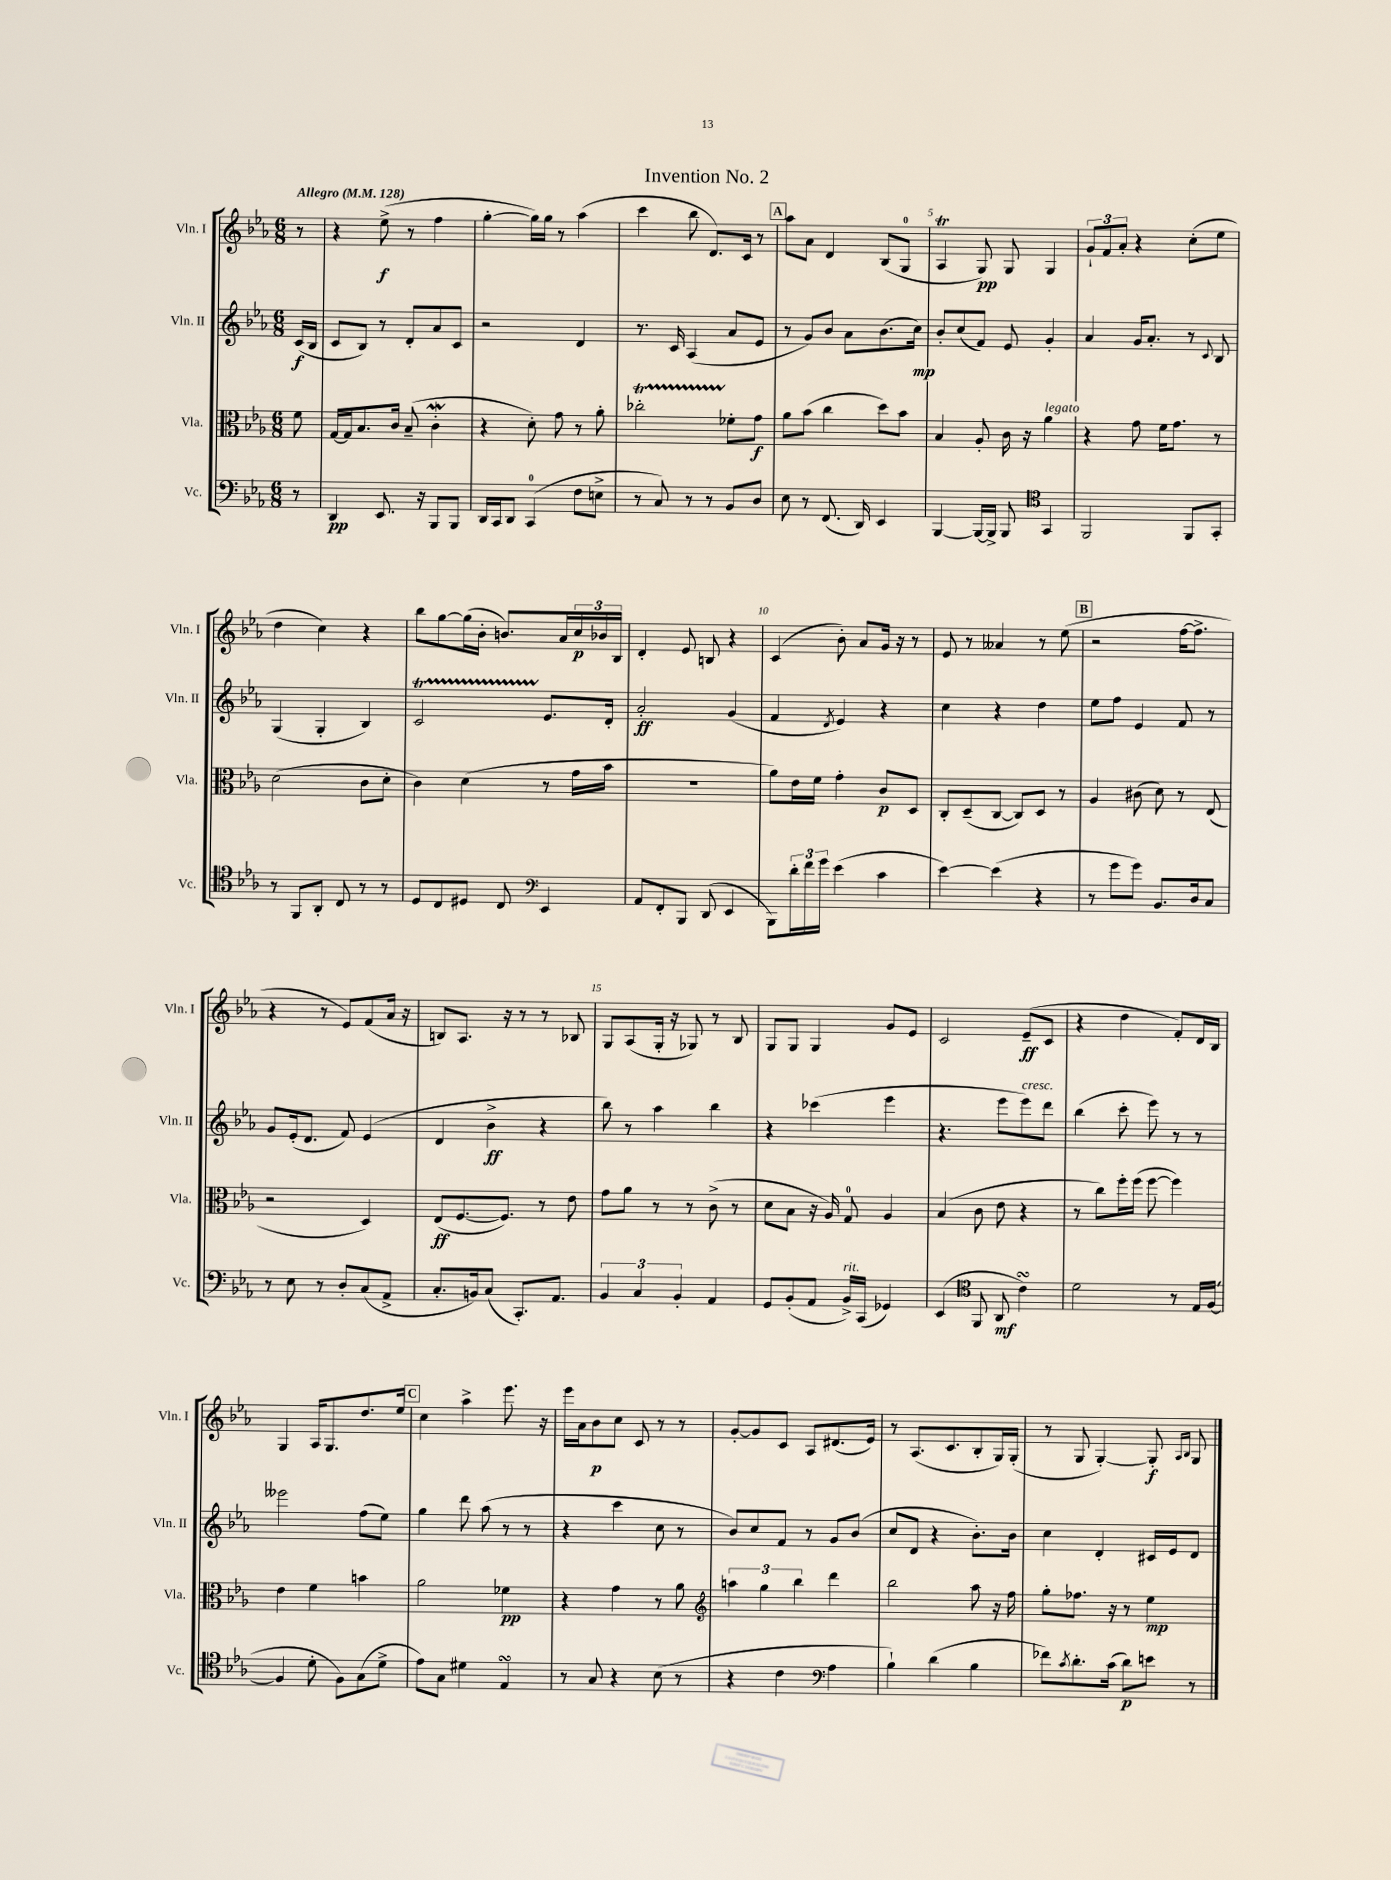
\header { title = "Invention No. 2" }
<<
\new StaffGroup <<
\new Staff = "s0" \with { instrumentName = "Vln. I" shortInstrumentName = "Vln. I" } {
    \clef treble \key ees \major \numericTimeSignature \time 6/8 \partial 8 \tempo "Allegro" 4 = 128
    r8 |
    r4 ees''8->\f( r8 f''4 |
    g''4~-. g''16) g''16 r8 aes''4( |
    c'''4 bes''8 d'8.) c'16 r8 |
    \mark \markup { \box "A" } aes''8 aes'8 d'4 bes8( g8-0 |
    aes4\trill g8\pp) g8 g4 |
    \tuplet 3/2 { g'8-! f'8 aes'8-. } r4 c''8-.( ees''8 |
    d''4 c''4) r4 |
    bes''8 g''8~ g''16( bes'16-. b'8.) aes'16 \tuplet 3/2 { c''16\p bes'16 bes16 } |
    d'4-. ees'8 b8 r4 |
    c'4( bes'8-.) aes'8 g'16 r16 r8 |
    ees'8 r8 aeses'4 r8 ees''8( |
    \mark \markup { \box "B" } r2 f''16~ f''8.-> |
    r4 r8 ees'8) f'8( aes'16 r16 |
    b8) aes8. r16 r8 r8 bes8 |
    g8 aes8( g16-. r16 ges8) r8 bes8 |
    g8 g8 g4 g'8 ees'8 |
    c'2 ees'8--\ff( c'8 |
    r4 d''4 f'8-.) d'16 bes16 |
    g4 aes16 g8. d''8. ees''16 |
    \mark \markup { \box "C" } c''4 aes''4-> ees'''8. r16 |
    ees'''16 aes'16 bes'8\p c''8 c'8 r8 r8 |
    g'8~-. g'8 c'8 aes8 dis'8.( ees'16) |
    r8 aes8.( c'8. bes8-. g16) g16-.( |
    r8 g8 g4~-.) g8-.\f \grace { aes16 bes16 } g8 \bar "|." |
}
\new Staff = "s1" \with { instrumentName = "Vln. II" shortInstrumentName = "Vln. II" } {
    \clef treble \key ees \major \numericTimeSignature \time 6/8 \partial 8
    c'16\f( bes16 |
    c'8 bes8) r8 d'8-. aes'8 c'8 |
    r2 d'4 |
    r8. c'16 aes4( aes'8 ees'8 |
    \mark \markup { \box "A" } r8 g'8) bes'8 aes'8 bes'8.( c''16\mp) |
    bes'8-. c''8( f'8) ees'8 g'4-. |
    aes'4 g'16 aes'8.-. r8 \appoggiatura { c'8 } bes8 |
    g4( g4-. bes4) |
    c'2\startTrillSpan ees'8.\stopTrillSpan d'16-. |
    aes'2-.\ff g'4( |
    f'4 \acciaccatura { d'8 } ees'4) r4 |
    c''4 r4 d''4 |
    \mark \markup { \box "B" } ees''8 f''8 ees'4 f'8 r8 |
    g'8 ees'16-.( d'8. f'8) ees'4( |
    d'4 bes'4->\ff r4 |
    bes''8) r8 aes''4 bes''4 |
    r4 ces'''4( ees'''4 |
    r4. ees'''8 ees'''8^\markup { \italic "cresc." }) d'''8 |
    bes''4( c'''8-. ees'''8) r8 r8 |
    eeses'''2 f''8( ees''8) |
    \mark \markup { \box "C" } g''4 d'''8 aes''8( r8 r8 |
    r4 c'''4 c''8 r8 |
    bes'8) c''8 f'8 r8 g'8 bes'8( |
    c''8 d'8 r4 bes'8.-.) bes'16 |
    c''4 d'4-. cis'16 ees'16 d'8 \bar "|." |
}
\new Staff = "s2" \with { instrumentName = "Vla." shortInstrumentName = "Vla." } {
    \clef alto \key ees \major \numericTimeSignature \time 6/8 \partial 8
    f'8 |
    g16~ g16 bes8. c'16 bes8--( c'4-.\mordent |
    r4 d'8-.) g'8 r8 aes'8-. |
    ces''2-.\startTrillSpan fes'8-.\stopTrillSpan g'8\f |
    \mark \markup { \box "A" } aes'8 bes'8( c''4 d''8) bes'8 |
    bes4 aes8-. c'16 r16 aes'4^\markup { \italic "legato" } |
    r4 g'8 f'16 g'8. r8 |
    d'2( c'8 d'8-. |
    c'4) d'4( r8 g'16 bes'16 |
    R2. |
    aes'8) ees'16 f'16 g'4-. c'8\p d8 |
    c8-. d8--( c8~ c8) d8 r8 |
    \mark \markup { \box "B" } aes4 cis'8( d'8) r8 ees8( |
    r2 d4) |
    ees8\ff( f8.~ f8.) r8 ees'8 |
    g'8 aes'8 r8 r8 c'8->( r8 |
    d'8 bes8 r16 aes16) g8-0 aes4 |
    bes4( c'8 ees'8 r4 |
    r8 c''8) f''16-. f''16( f''8~ f''4) |
    ees'4 f'4 b'4 |
    \mark \markup { \box "C" } aes'2 fes'4\pp |
    r4 g'4 r8 aes'8 |
    \clef treble \tuplet 3/2 { a''4 g''4 bes''4 } d'''4 |
    bes''2 aes''8 r16 f''16 |
    g''8-. fes''8. r16 r8 ees''4\mp \bar "|." |
}
\new Staff = "s3" \with { instrumentName = "Vc." shortInstrumentName = "Vc." } {
    \clef bass \key ees \major \numericTimeSignature \time 6/8 \partial 8
    r8 |
    d,4\pp ees,8. r16 bes,,8 bes,,8 |
    d,16 c,16 d,8 c,4-0( f8 e8-> |
    r8 c8) r8 r8 bes,8 d8 |
    \mark \markup { \box "A" } ees8 r8 f,8.( d,16) ees,4 |
    bes,,4~ bes,,16~ bes,,16-> bes,,8 \clef tenor g,4 |
    f,2 f,8 g,8-. |
    r8 f,8 aes,8-. c8 r8 r8 |
    d8 c8 dis8 c8 \clef bass ees,4 |
    aes,8 f,8-. bes,,8 d,8( ees,4 |
    bes,,8) \tuplet 3/2 { d'16-. f'16 g'16 } ees'4( c'4 |
    ees'4~) ees'4( r4 |
    \mark \markup { \box "B" } r8 g'8 g'8) bes,8. d16 c8 |
    r8 ees8 r8 d8-. c8( aes,8-> |
    c8.-. b,16) c8( c,8.-.) aes,8. |
    \tuplet 3/2 { bes,4 c4 bes,4-. } aes,4 |
    g,8 bes,8-.( aes,8 bes,16->^\markup { \italic "rit." }) c,16( ges,4) |
    ees,4( \clef tenor f,8 aes,8\mf c'4\turn) |
    d'2 r8 ees16 f16~( |
    f4 d'8-. f8) g8( d'8-> |
    \mark \markup { \box "C" } ees'8) g8 dis'4 ees4\turn |
    r8 g8 r4 bes8( r8 |
    r4 c'4 \clef bass aes4 |
    bes4-!) d'4( bes4 |
    fes'8) \acciaccatura { c'8 } d'8.-. c'16( d'8\p) e'8 r8 \bar "|." |
}
>>
>>
\layout { \context { \Score \override BarNumber.break-visibility = ##(#f #t #t) barNumberVisibility = #(every-nth-bar-number-visible 5) } }
